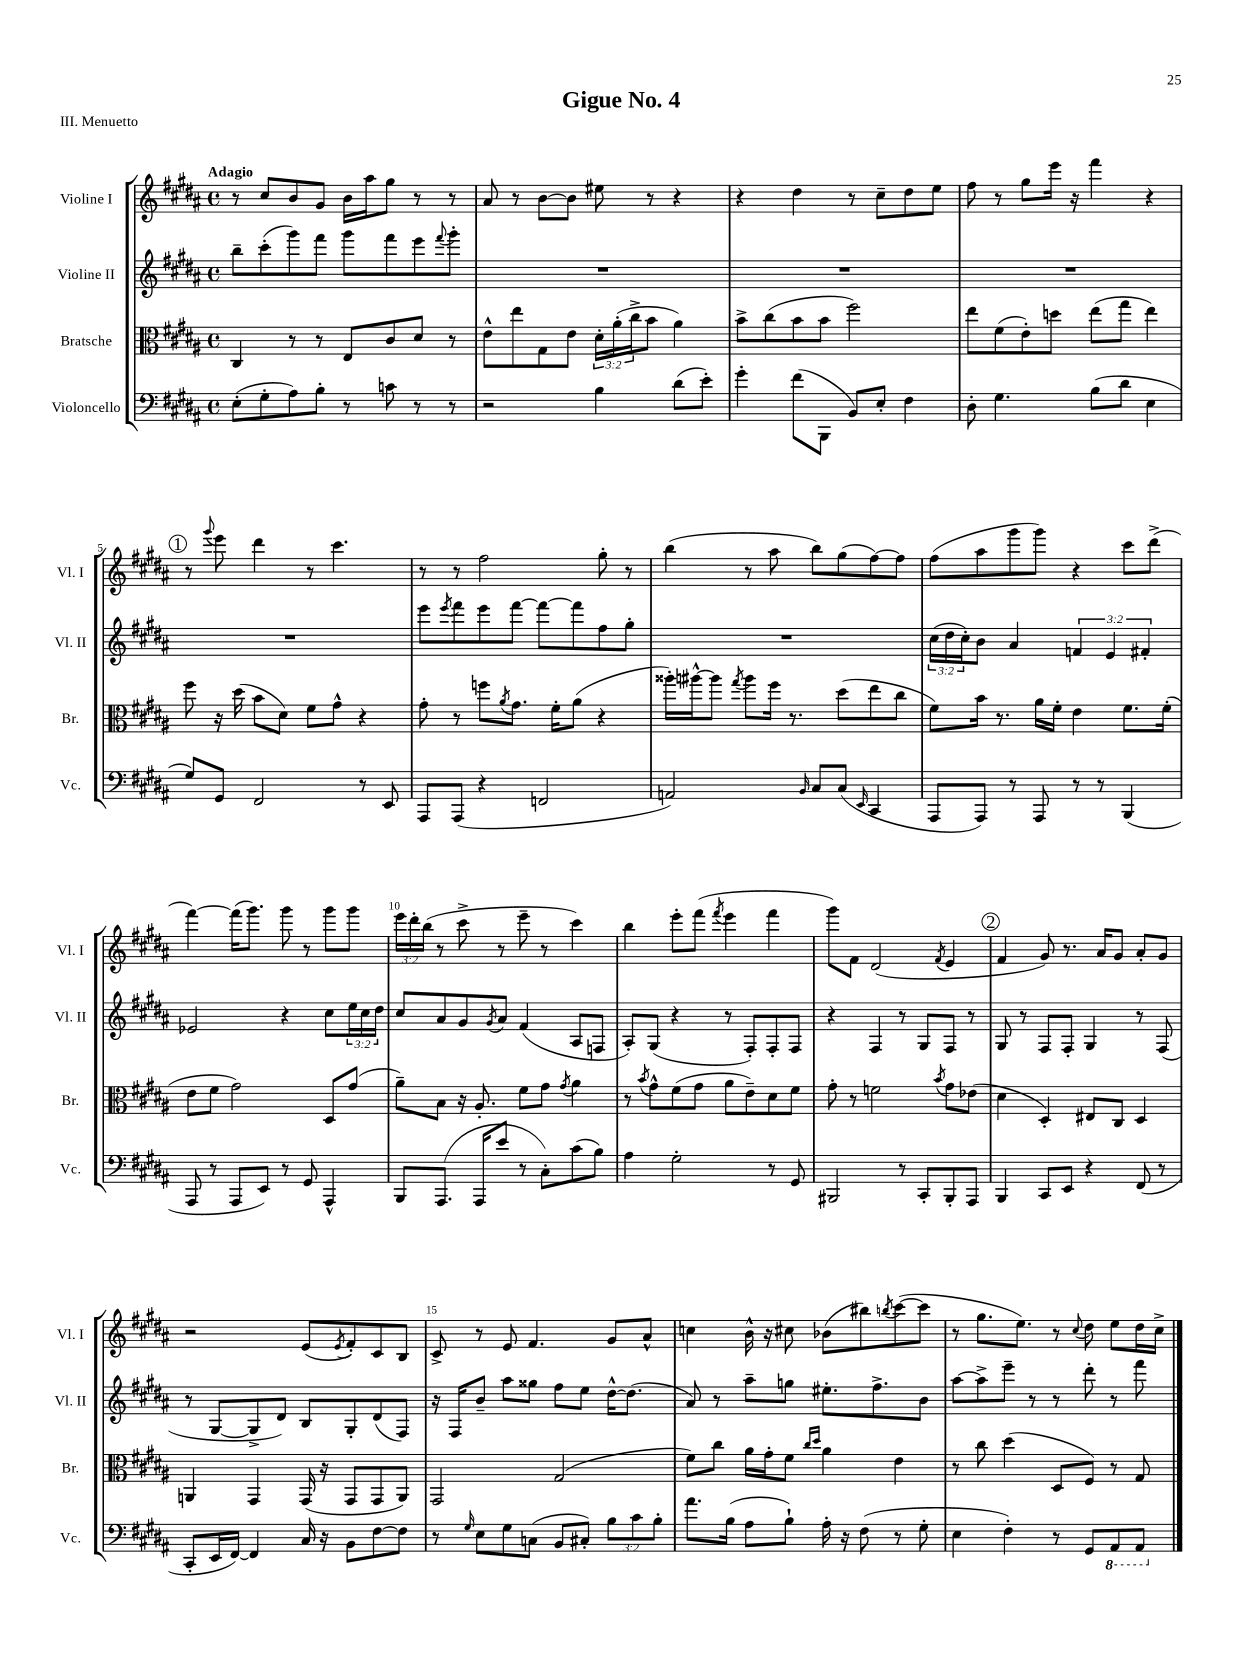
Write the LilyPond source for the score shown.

\header { title = "Gigue No. 4" piece = "III. Menuetto" }
<<
\new StaffGroup <<
\new Staff = "s0" \with { instrumentName = "Violine I" shortInstrumentName = "Vl. I" } {
    \clef treble \key b \major \defaultTimeSignature \time 4/4 \override Staff.TupletNumber.text = #tuplet-number::calc-fraction-text \tempo "Adagio"
    r8 cis''8 b'8 gis'8 b'16 ais''16 gis''8 r8 r8 |
    ais'8 r8 b'8~ b'8 eis''8 r8 r4 |
    r4 dis''4 r8 cis''8-- dis''8 e''8 |
    fis''8 r8 gis''8 e'''16 r16 fis'''4 r4 |
    \mark \markup { \circle "1" } r8 \appoggiatura { gis'''8 } e'''8 dis'''4 r8 cis'''4. |
    r8 r8 fis''2 gis''8-. r8 |
    b''4( r8 ais''8 b''8) gis''8( fis''8~) fis''8 |
    fis''8( ais''8 gis'''8 gis'''8) r4 cis'''8 dis'''8->( |
    fis'''4~) fis'''16( gis'''8.) gis'''8 r8 gis'''8 gis'''8 |
    \tuplet 3/2 { e'''16 dis'''16-. b''16( } r8 cis'''8-> r8 e'''8-- r8 cis'''4) |
    b''4 e'''8-. fis'''8( \acciaccatura { fis'''8 } e'''4 fis'''4 |
    gis'''8) fis'8 dis'2( \acciaccatura { fis'8 } e'4 |
    \mark \markup { \circle "2" } fis'4 gis'8) r8. ais'16 gis'8 ais'8-. gis'8 |
    r2 e'8( \acciaccatura { e'8 } fis'8-.) cis'8 b8 |
    cis'8-> r8 e'8 fis'4. gis'8 ais'8-^ |
    c''4 b'16-^ r16 cis''8 bes'8( bis''8) \acciaccatura { b''8 } cis'''8~( cis'''8 |
    r8 gis''8. e''8.) r8 \appoggiatura { cis''8 } dis''8 e''8 dis''16 cis''16-> \bar "|." |
}
\new Staff = "s1" \with { instrumentName = "Violine II" shortInstrumentName = "Vl. II" } {
    \clef treble \key b \major \defaultTimeSignature \time 4/4 \override Staff.TupletNumber.text = #tuplet-number::calc-fraction-text
    b''8-- cis'''8-.( gis'''8) fis'''8 gis'''8 fis'''8 e'''8 \appoggiatura { fis'''8 } gis'''8-. |
    R1 |
    R1 |
    R1 |
    \mark \markup { \circle "1" } R1 |
    e'''8 \acciaccatura { e'''8 } fis'''8 e'''8 fis'''8~ fis'''8~ fis'''8 fis''8 gis''8-. |
    R1 |
    \tuplet 3/2 { cis''16( dis''16 cis''16-.) } b'8 ais'4 \tuplet 3/2 { f'4 e'4 fis'4-. } |
    ees'2 r4 cis''8 \tuplet 3/2 { e''16 cis''16 dis''16 } |
    cis''8 ais'8 gis'8 \acciaccatura { gis'8 } ais'8 fis'4( ais8 f8 |
    ais8-.) gis8( r4 r8 fis8-.) fis8-. fis8 |
    r4 fis4 r8 gis8 fis8 r8 |
    \mark \markup { \circle "2" } gis8 r8 fis8 fis8-. gis4 r8 fis8( |
    r8 gis8~ gis8-> dis'8) b8 gis8-. dis'8( fis8) |
    r16 fis16 b'8-- ais''8 gisis''8 fis''8 e''8 dis''16~-^ dis''8.( |
    ais'8) r8 ais''8-- g''8 eis''8.-. fis''8.-> b'8 |
    ais''8~ ais''8-> e'''8-- r8 r8 dis'''8-. r8 fis'''8 \bar "|." |
}
\new Staff = "s2" \with { instrumentName = "Bratsche" shortInstrumentName = "Br." } {
    \clef alto \key b \major \defaultTimeSignature \time 4/4 \override Staff.TupletNumber.text = #tuplet-number::calc-fraction-text
    cis4 r8 r8 e8 cis'8 dis'8 r8 |
    e'8-^ e''8 gis8 e'8 \tuplet 3/2 { dis'16-. ais'16-.( cis''16-> } b'8 ais'4) |
    b'8-> cis''8( b'8 b'8 fis''2) |
    e''8 fis'8( e'8-.) d''8 e''8( gis''8 e''4) |
    \mark \markup { \circle "1" } fis''8 r16 dis''16( b'8 dis'8) fis'8 gis'8-^ r4 |
    gis'8-. r8 f''8 \acciaccatura { ais'8 } gis'8. fis'16-. ais'8( r4 |
    aisis''16-.) ais''16~-^ ais''8 \acciaccatura { gis''8 } ais''8 fis''16 r8. dis''8( e''8 cis''8 |
    fis'8) b'16 r8. ais'16 fis'16-. e'4 fis'8. fis'16-.( |
    e'8 fis'8 gis'2) dis8 gis'8( |
    ais'8--) b8 r16 ais8.-. fis'8 gis'8 \acciaccatura { gis'8 } ais'4 |
    r8 \acciaccatura { b'8 } gis'8-^ fis'8( gis'8 ais'8 e'8--) dis'8 fis'8 |
    gis'8-. r8 f'2 \acciaccatura { b'8 } gis'8 ees'8( |
    \mark \markup { \circle "2" } dis'4 dis4-.) eis8 cis8 dis4 |
    a,4 gis,4 gis,16( r16 gis,8 gis,8 a,8) |
    gis,2 gis2( |
    fis'8) cis''8 ais'16 gis'16-. fis'8 \grace { cis''16 dis''16 } ais'4 e'4 |
    r8 cis''8 dis''4( dis8 fis8) r8 gis8 \bar "|." |
}
\new Staff = "s3" \with { instrumentName = "Violoncello" shortInstrumentName = "Vc." } {
    \clef bass \key b \major \defaultTimeSignature \time 4/4 \override Staff.TupletNumber.text = #tuplet-number::calc-fraction-text
    e8-.( gis8-. ais8) b8-. r8 c'8 r8 r8 |
    r2 b4 dis'8( e'8-.) |
    gis'4-. fis'8( b,,8 b,8) e8-. fis4 |
    dis8-. gis4. b8( dis'8 e4 |
    \mark \markup { \circle "1" } gis8) gis,8 fis,2 r8 e,8 |
    ais,,8 ais,,8( r4 f,2 |
    a,2) \grace { b,16 } cis8 cis8( \grace { e,16 } cis,4 |
    ais,,8 ais,,8) r8 ais,,8 r8 r8 b,,4( |
    ais,,8 r8 ais,,8 e,8) r8 gis,8 ais,,4-^ |
    b,,8 ais,,8.( ais,,16 e'8 r8 cis8-.) cis'8( b8) |
    ais4 gis2-. r8 gis,8 |
    bis,,2 r8 cis,8-. bis,,8-. ais,,8 |
    \mark \markup { \circle "2" } b,,4 cis,8 e,8 r4 fis,8( r8 |
    cis,8-. e,16 fis,16~) fis,4 cis16 r16 b,8 fis8~ fis8 |
    r8 \grace { gis16 } e8 gis8 c8( b,8 cis8-.) \tuplet 3/2 { b8 cis'8 b8-. } |
    ais'8. b16( ais8 b8-!) ais16-. r16 fis8( r8 gis8-. |
    e4 fis4-.) r8 gis,8 \ottava #-1 ais,,8 ais,,8 \ottava #0 \bar "|." |
}
>>
>>
\layout { \context { \Score \override BarNumber.break-visibility = ##(#f #t #t) barNumberVisibility = #(every-nth-bar-number-visible 5) } }
